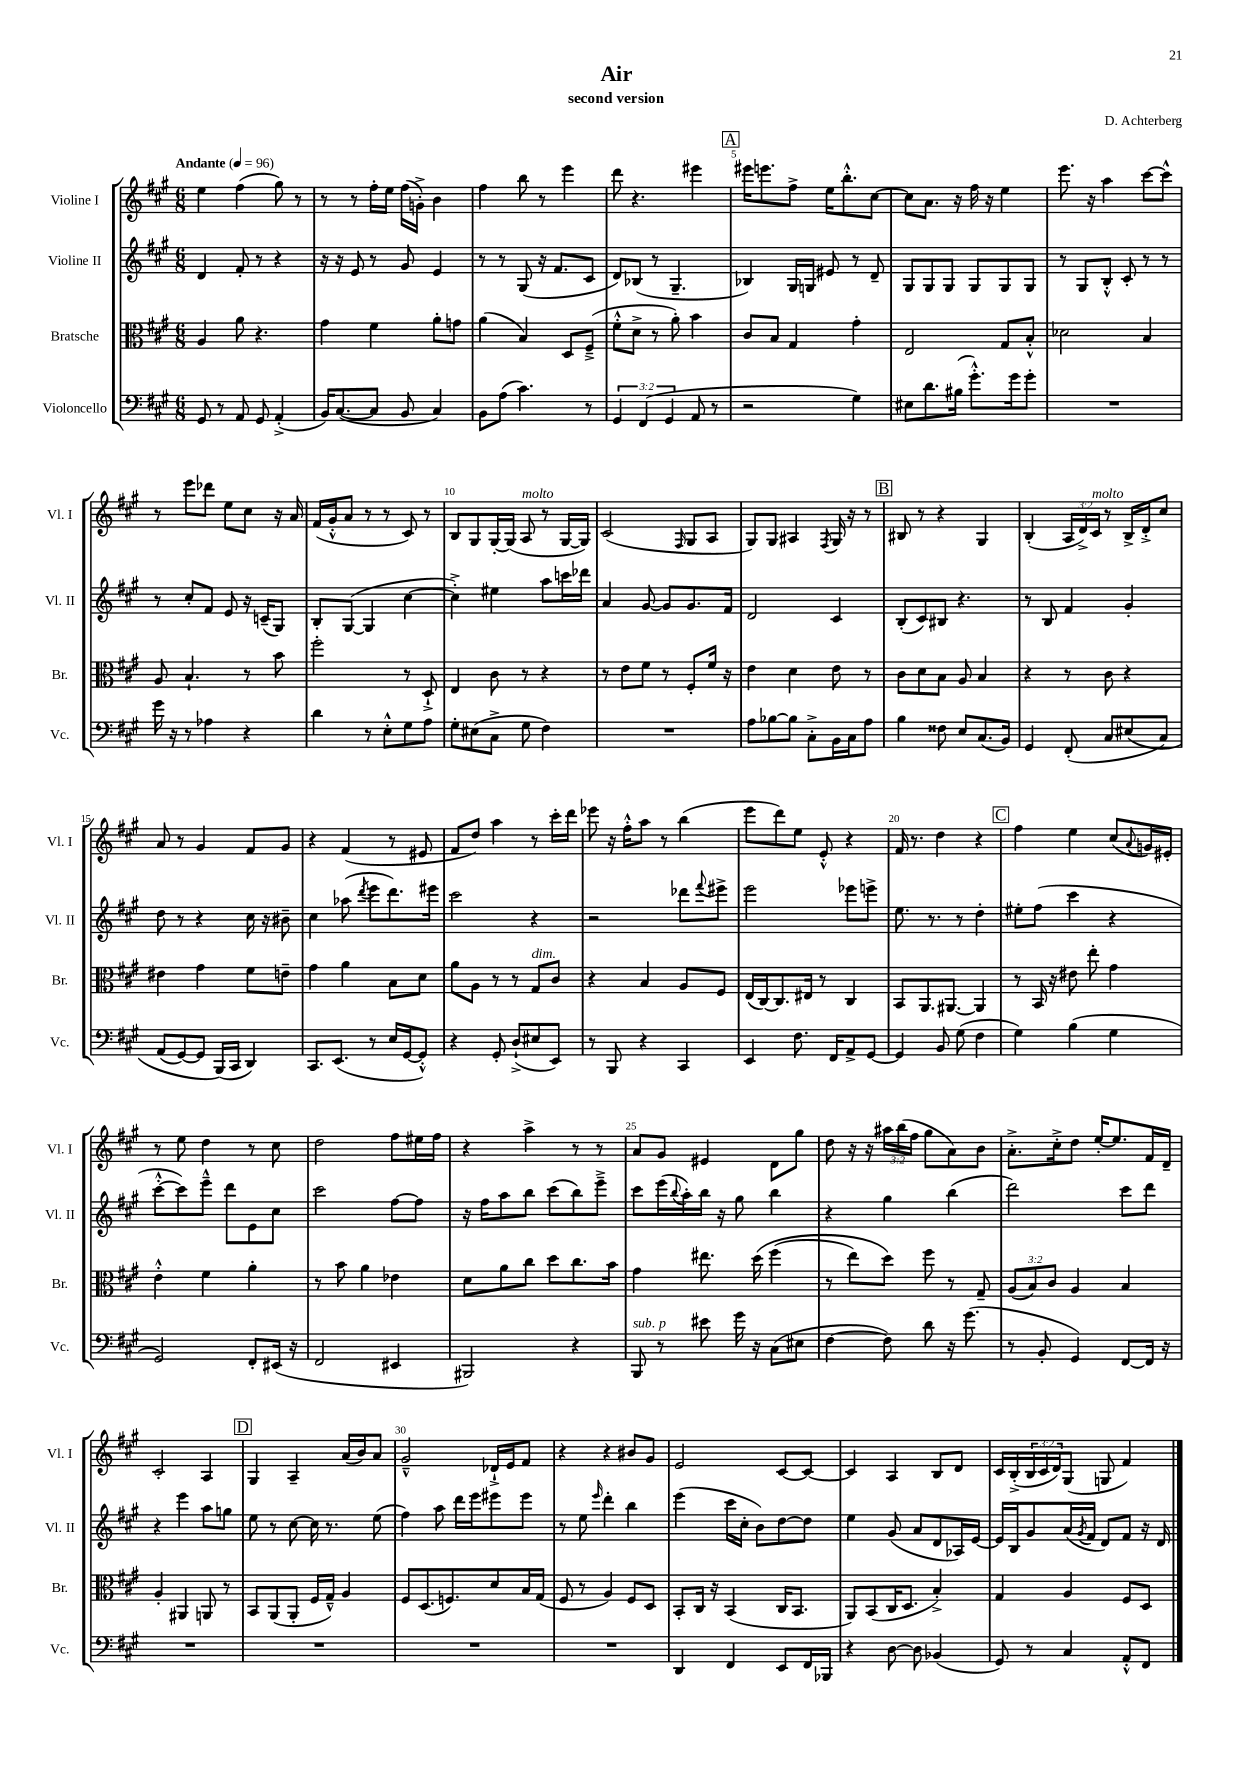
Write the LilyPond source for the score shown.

\header { title = "Air" composer = "D. Achterberg" subtitle = "second version" }
<<
\new StaffGroup <<
\new Staff = "s0" \with { instrumentName = "Violine I" shortInstrumentName = "Vl. I" } {
    \clef treble \key a \major \numericTimeSignature \time 6/8 \override Staff.TupletNumber.text = #tuplet-number::calc-fraction-text \tempo "Andante" 4 = 96
    e''4 fis''4( gis''8) r8 |
    r8 r8 fis''16-. e''16 fis''16( g'16-.->) b'4 |
    fis''4 b''8 r8 e'''4 |
    d'''8 r4. eis'''4 |
    \mark \markup { \box "A" } eis'''16 e'''8. fis''8-> e''16 b''8.-.-^ cis''8~ |
    cis''8 a'8. r16 fis''16 r16 e''4 |
    e'''8. r16 a''4 cis'''8~ cis'''8-^ |
    r8 e'''8 des'''8 e''8 cis''8 r16 a'16 |
    fis'16( gis'16-.-^ a'8 r8 r8 cis'8) r8 |
    b8 gis8 gis16~-. gis16( a8^\markup { \italic "molto" } r8 gis16~ gis16) |
    cis'2( \grace { fis16 } gis8 a8 |
    gis8) gis8 ais4 \acciaccatura { fis8 } gis16 r16 r8 |
    \mark \markup { \box "B" } bis8 r8 r4 gis4 |
    b4-.( \tuplet 3/2 { a16 d'16->) cis'16^\markup { \italic "molto" } } r8 b16-> d'16-.-> cis''8 |
    a'8 r8 gis'4 fis'8 gis'8 |
    r4 fis'4( r8 eis'8 |
    fis'8 d''8) a''4 r8 cis'''16-. d'''16 |
    ees'''8 r16 fis''16-.-^ a''8 r8 b''4( |
    e'''8 d'''8) e''8 e'8-.-^ r4 |
    fis'16 r8. d''4 r4 |
    \mark \markup { \box "C" } fis''4 e''4 cis''8( \appoggiatura { a'8 } g'16) eis'16-. |
    r8 e''8 d''4 r8 cis''8 |
    d''2 fis''8 eis''16 fis''16 |
    r4 a''4-> r8 r8 |
    a'8 gis'8 eis'4 d'8 gis''8 |
    d''8 r16 r16 \tuplet 3/2 { ais''16 b''16( fis''16 } gis''8 a'8) b'8 |
    a'8.-.-> cis''16-.-> d''8 e''16~-. e''8. fis'16 d'16-- |
    cis'2-. a4 |
    \mark \markup { \box "D" } gis4 a4-- a'16( b'16) a'8 |
    gis'2---^ des'16-!-> e'16 fis'8 |
    r4 r4 bis'8 gis'8 |
    e'2 cis'8~ cis'8~ |
    cis'4 a4 b8 d'8 |
    cis'16 b16-.->( \tuplet 3/2 { b16 cis'16 d'16) } gis8( g8 fis'4) \bar "|." |
}
\new Staff = "s1" \with { instrumentName = "Violine II" shortInstrumentName = "Vl. II" } {
    \clef treble \key a \major \numericTimeSignature \time 6/8
    d'4 fis'8-. r8 r4 |
    r16 r16 e'8 r8 gis'8 e'4 |
    r8 r8 gis8( r16 fis'8. cis'8 |
    d'8) bes8( r8 gis4.-- |
    \mark \markup { \box "A" } bes4) gis16 g16 eis'8 r8 d'8-- |
    gis8 gis8 gis8 gis8 gis8 gis8 |
    r8 gis8 b8-.-^ cis'8-. r8 r8 |
    r8 cis''8-. fis'8 e'8 r16 c'16--( gis8) |
    b8-. gis8~( gis4 cis''4~ |
    cis''4-.->) eis''4 a''8 c'''16 des'''16 |
    a'4 gis'8~ gis'8 gis'8. fis'16 |
    d'2 cis'4 |
    \mark \markup { \box "B" } b8-.( cis'8) bis8 r4. |
    r8 b8 fis'4 gis'4-. |
    d''8 r8 r4 cis''16 r16 bis'8-- |
    cis''4 aes''8( \acciaccatura { d'''8 } e'''8 d'''8.) eis'''16 |
    cis'''2 r4 |
    r2 des'''8 \appoggiatura { fis'''8 } eis'''8-> |
    e'''2 ees'''8 e'''8-> |
    e''8. r8. r8 d''4-. |
    \mark \markup { \box "C" } eis''8-. fis''8( cis'''4 r4 |
    cis'''8~-.-^ cis'''8) e'''8---^ d'''8 e'8 cis''8 |
    cis'''2 fis''8~ fis''8 |
    r16 fis''16 a''8 b''8 cis'''8( b''8) e'''8---> |
    cis'''8 e'''16( \appoggiatura { b''8 } a''16-.) b''16 r16 gis''8 b''4 |
    r4 gis''4 b''4( |
    d'''2) cis'''8 d'''8 |
    r4 e'''4 a''8 g''8 |
    \mark \markup { \box "D" } e''8 r8 cis''8~ cis''16 r8. e''8( |
    fis''4) a''8 d'''16 e'''16 eis'''8 eis'''8 |
    r8 e''8 \grace { e'''16 } d'''4-. b''4 |
    e'''4( cis'''16 cis''16-. b'8) d''8~ d''8 |
    e''4 gis'8( a'8 d'8 aes16) e'16~ |
    e'16 b16 gis'8 a'16( \acciaccatura { gis'8 } fis'16 d'8) fis'8 r16 d'16 \bar "|." |
}
\new Staff = "s2" \with { instrumentName = "Bratsche" shortInstrumentName = "Br." } {
    \clef alto \key a \major \numericTimeSignature \time 6/8 \override Staff.TupletNumber.text = #tuplet-number::calc-fraction-text
    a4 a'8 r4. |
    gis'4 fis'4 a'8-. g'8 |
    a'4( b4) d8 fis8--->( |
    fis'8-.-^ d'8-> r8 a'8-.) b'4 |
    \mark \markup { \box "A" } cis'8 b8 gis4 gis'4-. |
    e2 gis8 b8-.-^ |
    des'2 b4 |
    a8 b4.-! r8 b'8 |
    fis''2-. r8 d8-!-> |
    e4 cis'8 r8 r4 |
    r8 e'8 fis'8 r8 fis8-. fis'16 r16 |
    e'4 d'4 e'8 r8 |
    \mark \markup { \box "B" } cis'8 d'8 b8 a8 b4 |
    r4 r8 cis'8 r4 |
    eis'4 gis'4 fis'8 e'8-- |
    gis'4 a'4 b8 d'8 |
    a'8 a8 r8 r8 gis8^\markup { \italic "dim." } cis'8 |
    r4 b4 a8 fis8 |
    e16( cis16~) cis8. eis16 r8 cis4 |
    b,8 a,8. ais,8.~ ais,4 |
    \mark \markup { \box "C" } r8 b,16 r16 eis'8 e''8-. gis'4 |
    e'4-.-^ fis'4 a'4-. |
    r8 b'8 a'4 ees'4 |
    d'8 a'8 cis''8 d''8 cis''8. b'16 |
    gis'4 eis''8. d''16\( fis''4( |
    r8 e''8) d''8\) fis''8 r8 gis8-- |
    \tuplet 3/2 { a8( b8) cis'8 } a4 b4 |
    a4-. ais,4 a,8 r8 |
    \mark \markup { \box "D" } b,8 a,8( a,8-. fis16 gis16---^) a4 |
    fis8 d8.( f8.) d'8 b16 gis16( |
    fis8 r8 a4) fis8 d8 |
    b,8-. cis16 r16 b,4( cis16 b,8. |
    a,8) b,8( cis16 d8. b4-.->) |
    gis4 a4 fis8 d8 \bar "|." |
}
\new Staff = "s3" \with { instrumentName = "Violoncello" shortInstrumentName = "Vc." } {
    \clef bass \key a \major \numericTimeSignature \time 6/8 \override Staff.TupletNumber.text = #tuplet-number::calc-fraction-text
    gis,8 r8 a,8 gis,8 a,4-.->( |
    b,16) cis8.~( cis8 b,8 cis4) |
    b,8 a8( cis'4.) r8 |
    \tuplet 3/2 { gis,4 fis,4( gis,4 } a,8 r8 |
    \mark \markup { \box "A" } r2 gis4) |
    eis8 d'8. bis16( gis'8.-.-^) gis'16 gis'8-. |
    R2. |
    gis'16 r16 r8 aes4 r4 |
    d'4 r8 e8-.-^ gis8 a8 |
    gis8-. eis8( cis8-> gis8 fis4) |
    R2. |
    a8 bes8~ bes8 cis8-.-> b,16 cis16 a8 |
    \mark \markup { \box "B" } b4 fisis8 e8 cis8.( b,16) |
    gis,4 fis,8-.( cis8 eis8\( cis8) |
    a,8( gis,8~) gis,8 b,,16(\) cis,16 d,4) |
    cis,8. e,8.( r8 e16 gis,16~ gis,8-.-^) |
    r4 gis,8-. d8-!->( eis8 e,8) |
    r8 b,,8 r4 cis,4 |
    e,4 fis8. fis,16 a,8-> gis,8~ |
    gis,4 b,8 gis8( fis4 |
    \mark \markup { \box "C" } gis4) b4( gis4 |
    gis,2) fis,8-. eis,16( r16 |
    fis,2 eis,4 |
    bis,,2) r4 |
    b,,8^\markup { \italic "sub. p" } r8 eis'8 gis'16 r16 cis8( eis8 |
    fis4~ fis8) d'8 r16 gis'8.( |
    r8 b,8-. gis,4) fis,8~ fis,16 r16 |
    R2. |
    \mark \markup { \box "D" } R2. |
    R2. |
    R2. |
    d,4 fis,4 e,8 fis,16 bes,,16 |
    r4 d8~ d8 bes,4( |
    gis,8) r8 cis4 a,8-.-^ fis,8 \bar "|." |
}
>>
>>
\layout { \context { \Score \override BarNumber.break-visibility = ##(#f #t #t) barNumberVisibility = #(every-nth-bar-number-visible 5) } }
